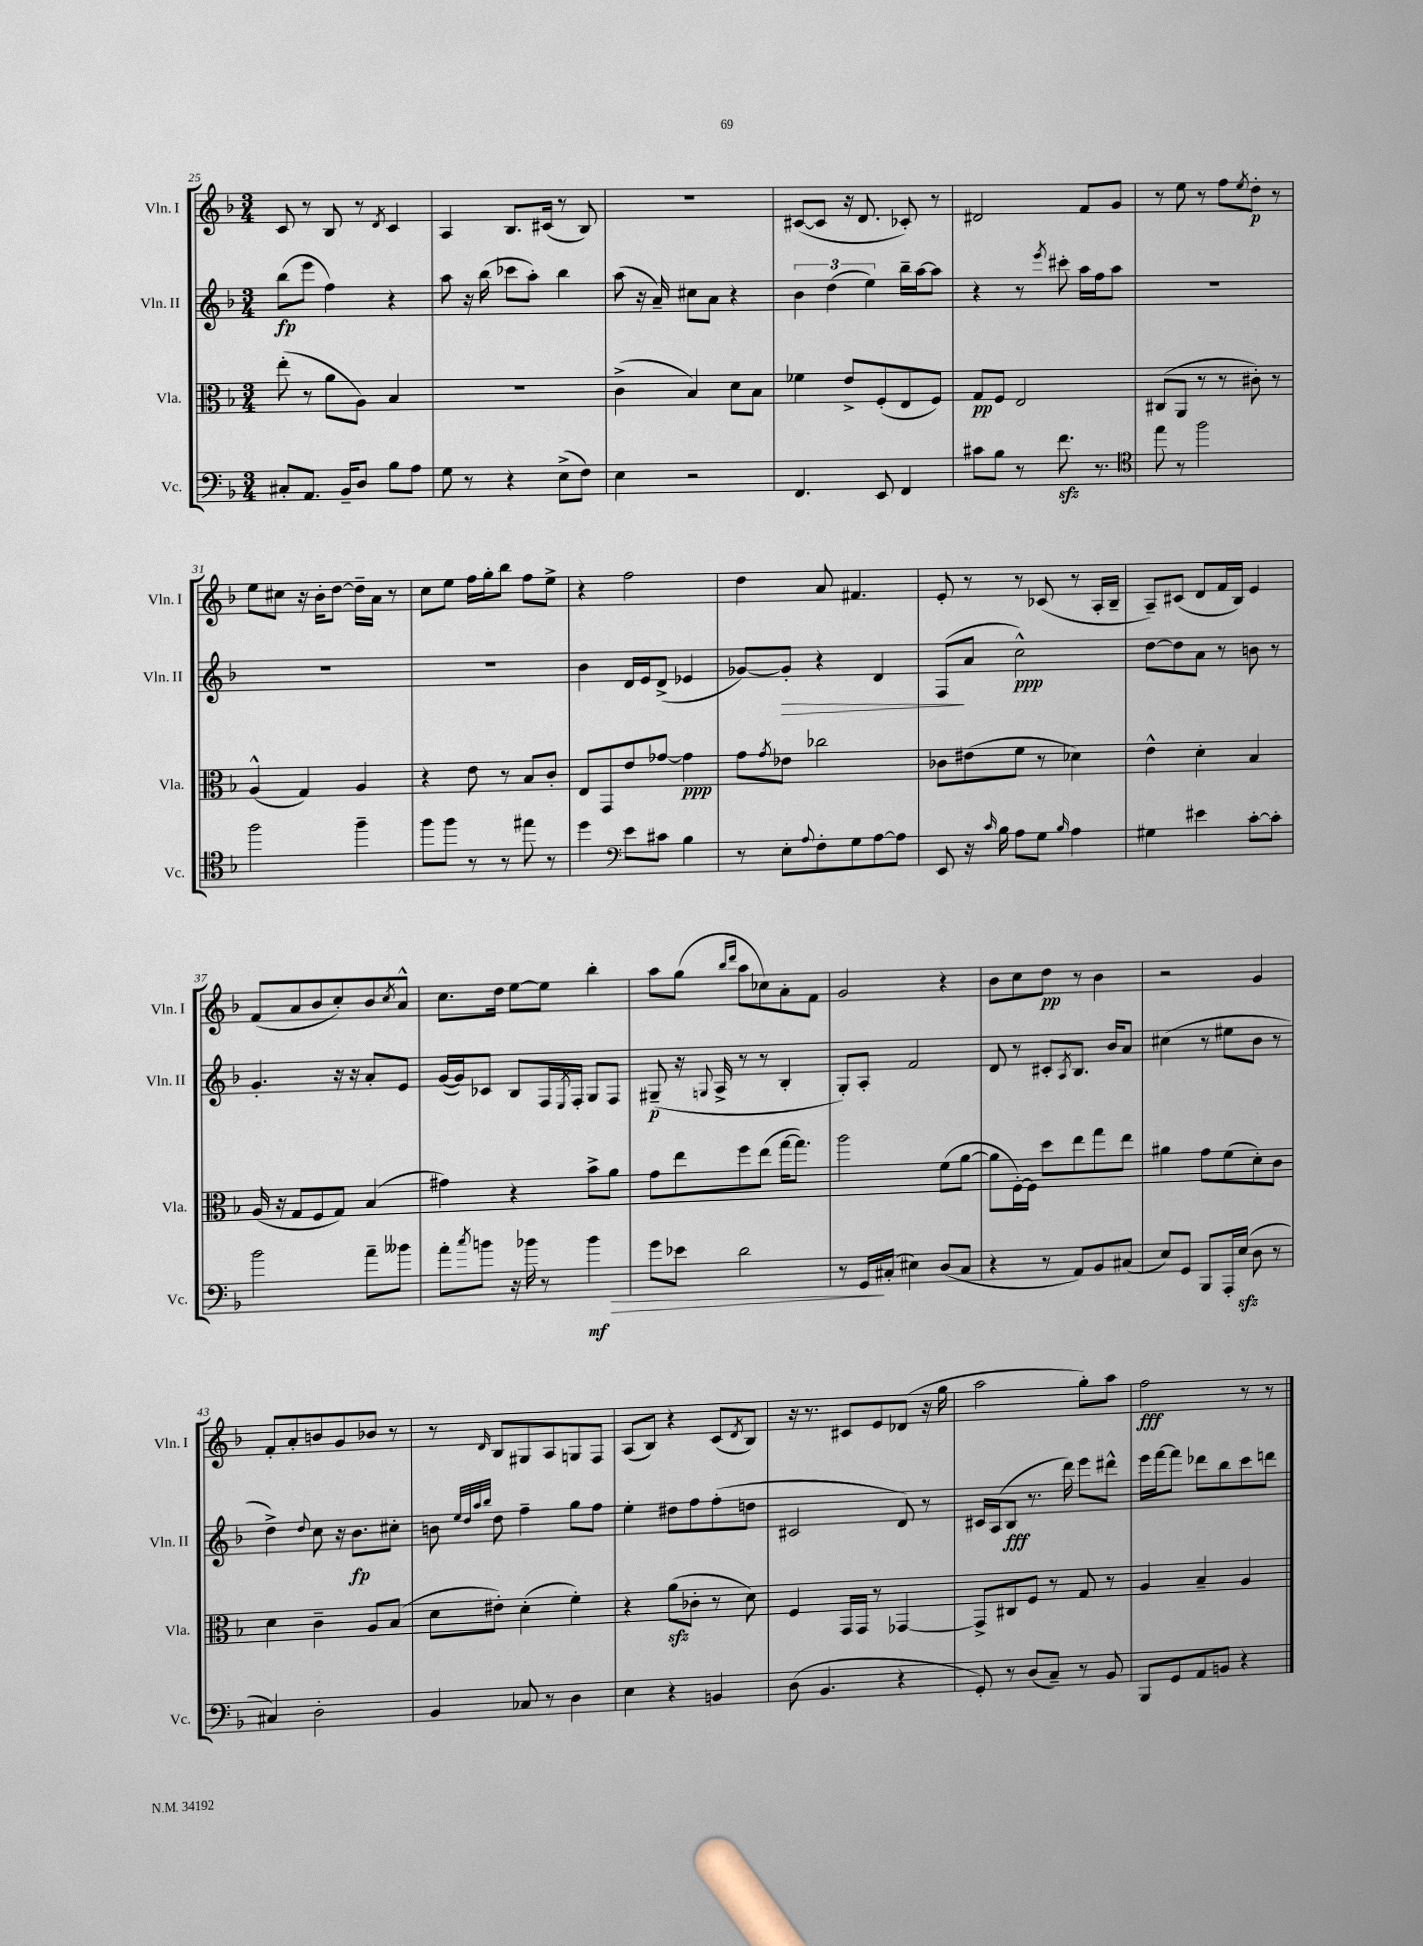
<<
\new StaffGroup <<
\new Staff = "s0" \with { instrumentName = "Vln. I" shortInstrumentName = "Vln. I" } {
    \clef treble \key f \major \numericTimeSignature \time 3/4
    c'8 r8 bes8 r8 \acciaccatura { d'8 } c'4 |
    a4 bes8. cis'16( r8 bes8) |
    R2. |
    cis'8~( cis'8 r16 d'8. ces'8-.) r8 |
    dis'2 f'8 g'8 |
    r8 e''8 r8 f''8 \acciaccatura { e''8 } d''8-.\p r8 |
    e''8 cis''8 r16 bes'16-. d''8~ d''16-- a'16 r8 |
    c''8 e''8 f''16 g''16-. bes''8 f''8 e''8-> |
    r4 f''2 |
    d''4 a'8 fis'4. |
    e'8-. r8 r8 ces'8( r8 a16-. bes16-- |
    a8--) cis'8( d'8 f'16 bes16) e'4 |
    f'8( a'8 bes'8 c''8-.) bes'8 \acciaccatura { c''8 } a'8-^ |
    c''8. d''16 e''8~ e''8 bes''4-. |
    a''8 g''8( \grace { bes''16 d'''16 } a''8 ces''8) a'8-. f'8 |
    g'2 r4 |
    bes'8 c''8 d''8\pp r8 bes'4 |
    r2 g'4 |
    f'8-. a'8-. b'8 g'8 bes'8 r8 |
    r8 \grace { d'16 } bes8 gis8 a8 g8 f8 |
    a8( bes8) r4 c'8( \acciaccatura { d'8 } bes8) |
    r16 r8. cis'8 e'8 des'8( r16 g''16 |
    a''2 g''8-.) a''8 |
    f''2\fff r8 r8 \bar "|." |
}
\new Staff = "s1" \with { instrumentName = "Vln. II" shortInstrumentName = "Vln. II" } {
    \clef treble \key f \major \numericTimeSignature \time 3/4
    bes''8\fp( e'''8 f''4) r4 |
    a''8 r16 bes''16( ces'''8 a''8-.) bes''4 |
    a''8( r16 a'16--) cis''8 a'8 r4 |
    \tuplet 3/2 { bes'4 d''4( e''4) } bes''16-- a''16~ a''8 |
    r4 r8 \acciaccatura { e'''8 } cis'''8-. a''16 f''16 a''8 |
    R2. |
    R2. |
    R2. |
    bes'4 d'16 e'16 d'8->( ees'4 |
    ges'8~) ges'8-.\> r4 d'4 |
    f8\!( a'8 c''2-^\ppp) |
    d''8~ d''8 a'8 r8 b'8 r8 |
    g'4.-. r16 r16 a'8-. e'8 |
    g'16~( g'16) ces'8 bes8 f16 \acciaccatura { e8 } f16-. g8 f8 |
    gis8--\p( r16 \appoggiatura { g8 } a16-> r8 r8 bes4-. |
    g8-.) a8-. f'2 |
    d'8 r8 cis'8-. \acciaccatura { a8 } bes8. bes'16 a'8 |
    cis''4( r8 eis''8 bes'8 r8 |
    d''4->) \appoggiatura { d''8 } c''8 r16 bes'8.\fp cis''8-. |
    b'8 \grace { e''32 d''32 a''32 bes''32 } d''8 f''4-- g''8 f''8 |
    e''4-. dis''8 f''8 f''8-.( d''8 |
    cis'2 d'8) r8 |
    cis'16 a16( bes8\fff r8. d'''16) e'''8 dis'''8-^ |
    e'''16 f'''16~ f'''8 des'''8 bes''8 c'''8 d'''8 \bar "|." |
}
\new Staff = "s2" \with { instrumentName = "Vla." shortInstrumentName = "Vla." } {
    \clef alto \key f \major \numericTimeSignature \time 3/4
    e''8-.( r8 a'8 a8) bes4 |
    R2. |
    c'4->( bes4) d'8 bes8 |
    fes'4 e'8-> f8-.( e8 f8) |
    g8\pp f8 e2 |
    cis8( a,8 r8 r8 cis'8-.) r8 |
    a4-^( g4) a4 |
    r4 e'8 r8 bes8 c'8-. |
    e8 g,8 e'8 ges'8~ ges'4\ppp |
    g'8 \acciaccatura { g'8 } ees'8 ces''2 |
    ces'8 eis'8( f'8 r8 des'4) |
    e'4-^ d'4-. bes4 |
    a16( r16 g8 f8 g8) bes4( |
    gis'4) r4 bes'8-> a'8 |
    g'8 e''8 f''8 e''8( g''16~ g''8.) |
    a''2 f'8( a'8~ |
    a'8 f16~-.) f16 d''8 e''8 g''8 e''8 |
    ais'4 g'8 f'8( d'8-.) c'8 |
    d'4 c'4-- a8 bes8( |
    d'8 eis'8-.) d'4-.( f'4-.) |
    r4 a'8\sfz( ces'8-. r8 d'8) |
    f4 g,16 g,16 r8 ges,4~ |
    ges,8-> cis8 f8 r8 g8 r8 |
    a4 bes4-- a4 \bar "|." |
}
\new Staff = "s3" \with { instrumentName = "Vc." shortInstrumentName = "Vc." } {
    \clef bass \key f \major \numericTimeSignature \time 3/4
    cis8-. a,8. bes,16-- d8 bes8 a8 |
    g8 r8 r4 e8->( f8) |
    e4 r2 |
    f,4. e,8 f,4 |
    cis'8 bes8 r8 f'8.\sfz r8. |
    \clef tenor e''8 r8 f''2 |
    f''2 f''4-- |
    f''8 f''8 r8 r8 eis''8 r8 |
    d''4 \clef bass e'8 cis'8 bes4 |
    r8 e8-. \appoggiatura { a8 } f8-. g8 a8~ a8 |
    e,8 r16 \grace { c'16 } bes16 a8 g8 \grace { bes16 } a4 |
    gis4 eis'4 c'8~-. c'8-. |
    bes'2 a'8-- beses'8 |
    a'8-. \acciaccatura { c''8 } b'8 r16 bes'16 r8 bes'4\mf\> |
    g'8 ees'8 d'2 |
    r8 g,16\! cis16-.( eis4) d8( cis8 |
    r4 r8 a,8) bes,8 cis8( |
    e8) g,8 bes,,8 a,,16-. e16\sfz( d8 r8 |
    cis4) d2-. |
    bes,4 ces8 r8 d4 |
    e4 r4 b,4 |
    d8( bes,4. r4 |
    g,8-.) r8 d8( c8--) r8 bes,8 |
    bes,,8 g,8 a,8 b,8 r4 \bar "|." |
}
>>
>>
\layout { \context { \Score currentBarNumber = #25 } }
